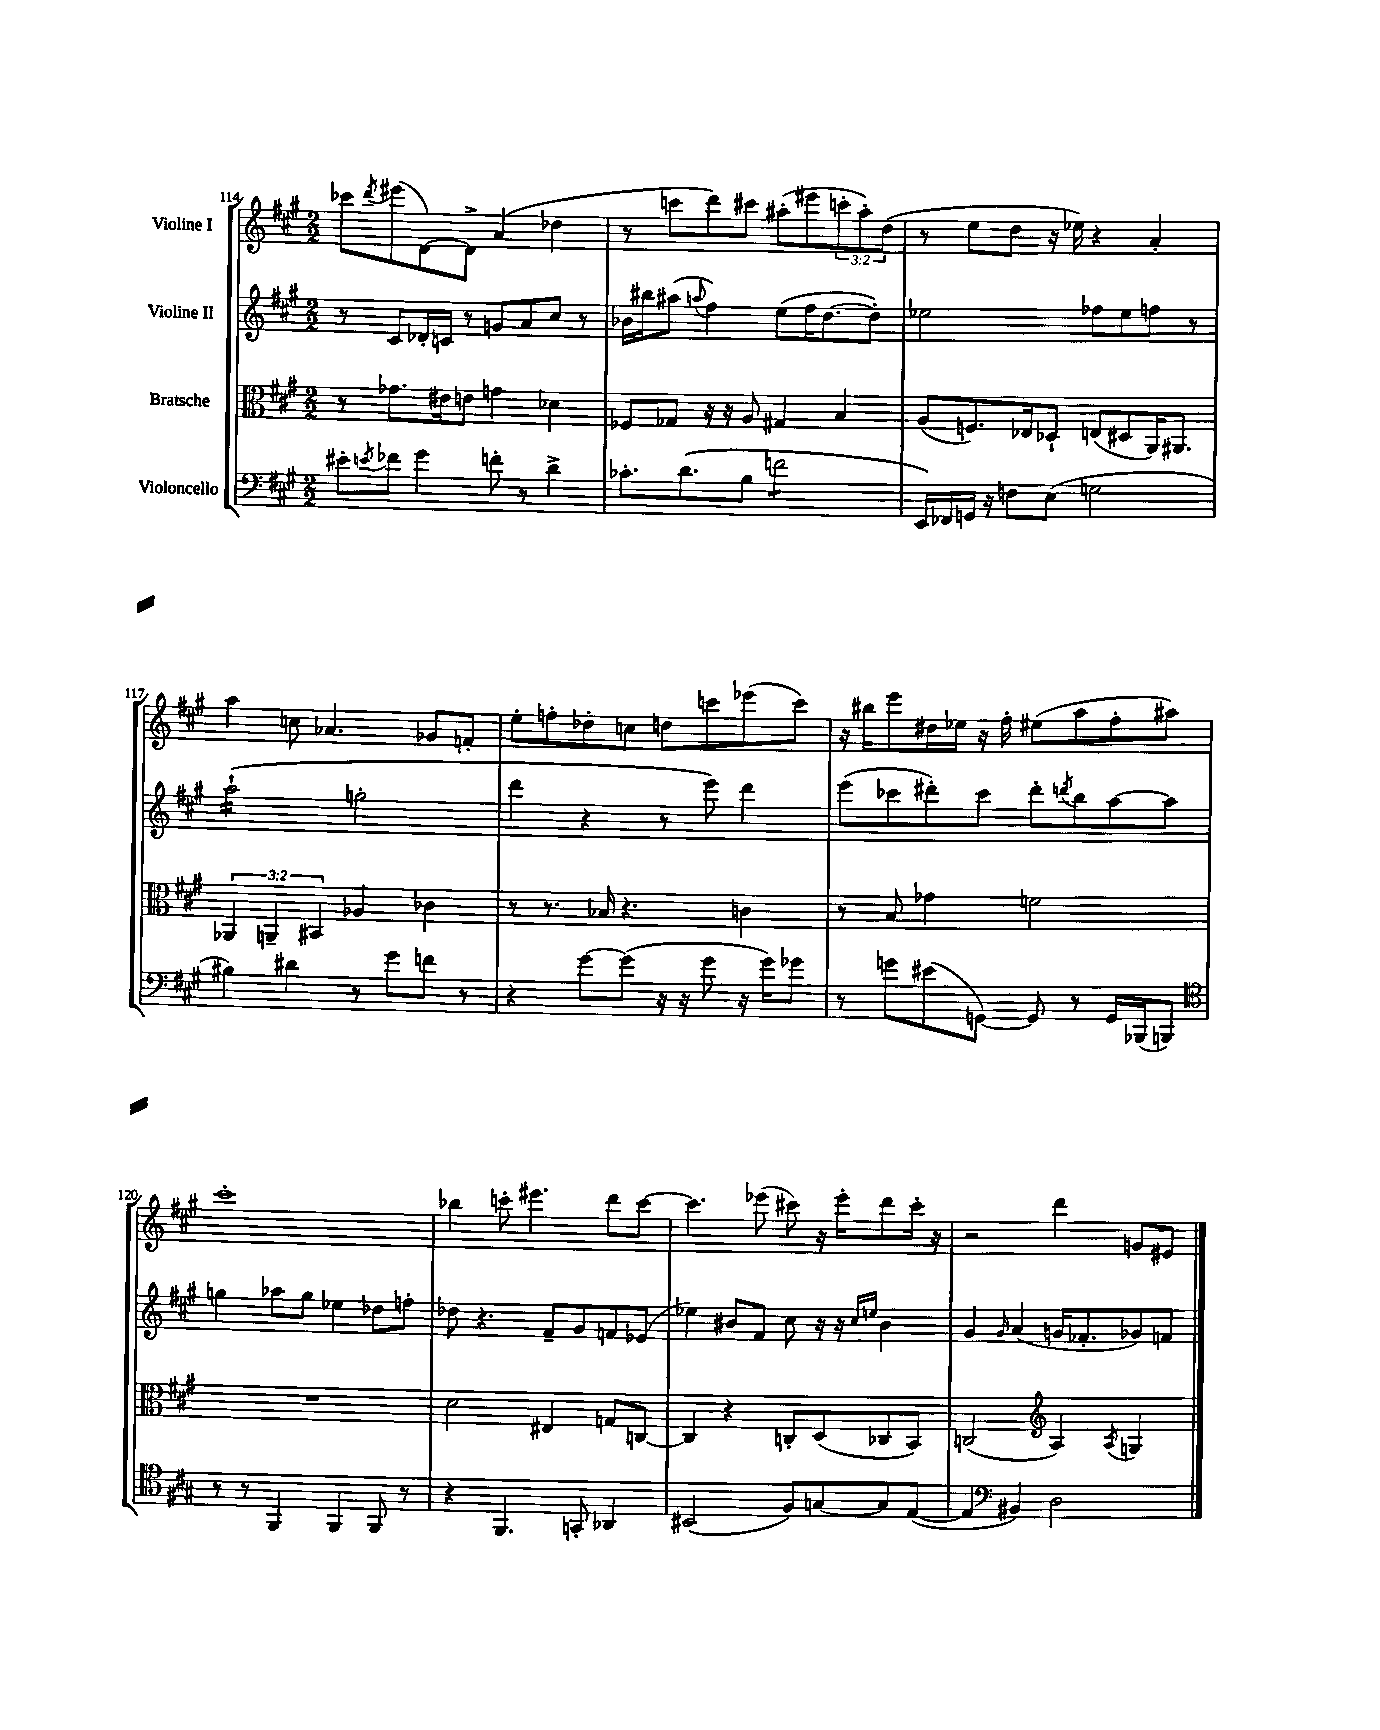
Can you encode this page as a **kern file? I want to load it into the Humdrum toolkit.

**kern	**kern	**kern	**kern
*staff4	*staff3	*staff2	*staff1
*clefF4	*clefC3	*clefG2	*clefG2
*k[f#c#g#]	*k[f#c#g#]	*k[f#c#g#]	*k[f#c#g#]
*M2/2	*M2/2	*M2/2	*M2/2
8e#'	8r	8r	8ccc-
8qe	.	.	8qddd
8f-	8.g-	8c#	(8eee#
4g#	.	16d-'	[8d)
.	16e#	16c	.
.	8e	8r	8d^]
8f'	4g	8g	(4a
8r	.	8a	.
4d^	4d-	8cc#	4dd-
.	.	8r	.
=	=	=	=
8.c-'	8F-	16b-	8r
.	.	16bb#	.
.	8G-	(8aa#	8ccc
(8.d	.	.	.
.	.	8qqaa	.
.	16r	4ff#)	8ddd)
.	16r	.	.
8B	8A	.	8ccc#
2f	4G#	(8ee	(8aa#'
.	.	16ff#	8eee#
.	.	[8.dd	.
.	4B	.	12ccc'
.	.	.	12aa#')
.	.	8dd'])	.
.	.	.	(12dd
=	=	=	=
16EE)	(8A	2ee-	8r
16FF-	.	.	.
16GG	8.F)	.	8ee
16r	.	.	.
8F	.	.	8dd
.	16E-	.	.
(8E	8D-`	.	16r
.	.	.	16ee-)
2G	(8E	8ff-	4r
.	8D#	8ee-	.
.	16AA)	8ff	4a'
.	8.AA#	.	.
.	.	8r	.
=	=	=	=
4B#)	6AA-	(2aa`	4aa
.	6AA~	.	.
4d#	.	.	8cc
.	6BB#	.	.
.	.	.	4.a-
8r	4A-	2gg'	.
8g#	.	.	.
8f	4c-	.	8g-
8r	.	.	8f'
=	=	=	=
4r	8r	4ddd	8ee'
.	8.r	.	8ff'
[8g#	.	4r	8dd-'
.	16B-	.	.
(8g#]	4.r	.	8cc
16r	.	8r	8dd
16r	.	.	.
8g#	.	8eee)	8ccc
16r	4c	4ddd	(8eee-
16g#)	.	.	.
8g-	.	.	8ccc)
=	=	=	=
8r	8r	(8eee	16r
.	.	.	16bb#
8g	8B	8ccc-	8eee
(8e#	4g-	8ddd#')	16dd#
.	.	.	16ee-
[8GG)	.	8ccc-	16r
.	.	.	16ff#'
8GG]	2f	8ddd#'	(8ee#
.	.	8qddd	.
8r	.	8bb	8aa
16GG	.	[8aa	8ff#'
(16BBB-	.	.	.
8BBB)	.	8aa]	8aa#)
=	=	=	=
*clefC4	*	*	*
8r	1r	4gg	1ccc#'
8r	.	.	.
4FF#	.	8aa-	.
.	.	8gg	.
4FF#	.	4ee-	.
8FF#	.	8dd-	.
8r	.	8ff'	.
=	=	=	=
4r	2d	8dd-	4bb-
.	.	4.r	.
4.FF#	.	.	8ccc'
.	.	.	4.eee#
.	4E#	8f#~	.
8GG'	.	8g#	.
4AA-	8G	8f	8ddd
.	[8C	(8e-	[8ccc
=	=	=	=
(2BB#	4C]	4ee-)	4.ccc]
.	4r	8b#	.
.	.	8f#	(8eee-
8F#)	8C'	8cc#	8ccc#)
[8G	(8D	16r	16r
.	.	16r	16eee-'
.	.	16qqcc#	.
.	.	16qqee	.
8G]	8C-	4b#	8ddd
([8E	8BB)	.	16ccc#'
.	.	.	16r
=	=	=	=
4E]	(2C	4g#	2r
*clefF4	*	*	*
.	.	16qqg#	.
4BB#)	.	(4a	.
*	*clefG2	*	*
2D	4A)	16g	4ddd
.	.	8.f-'	.
.	8qA	.	.
.	4G	8g-)	8g
.	.	8f	8e#
==	==	==	==
*-	*-	*-	*-
